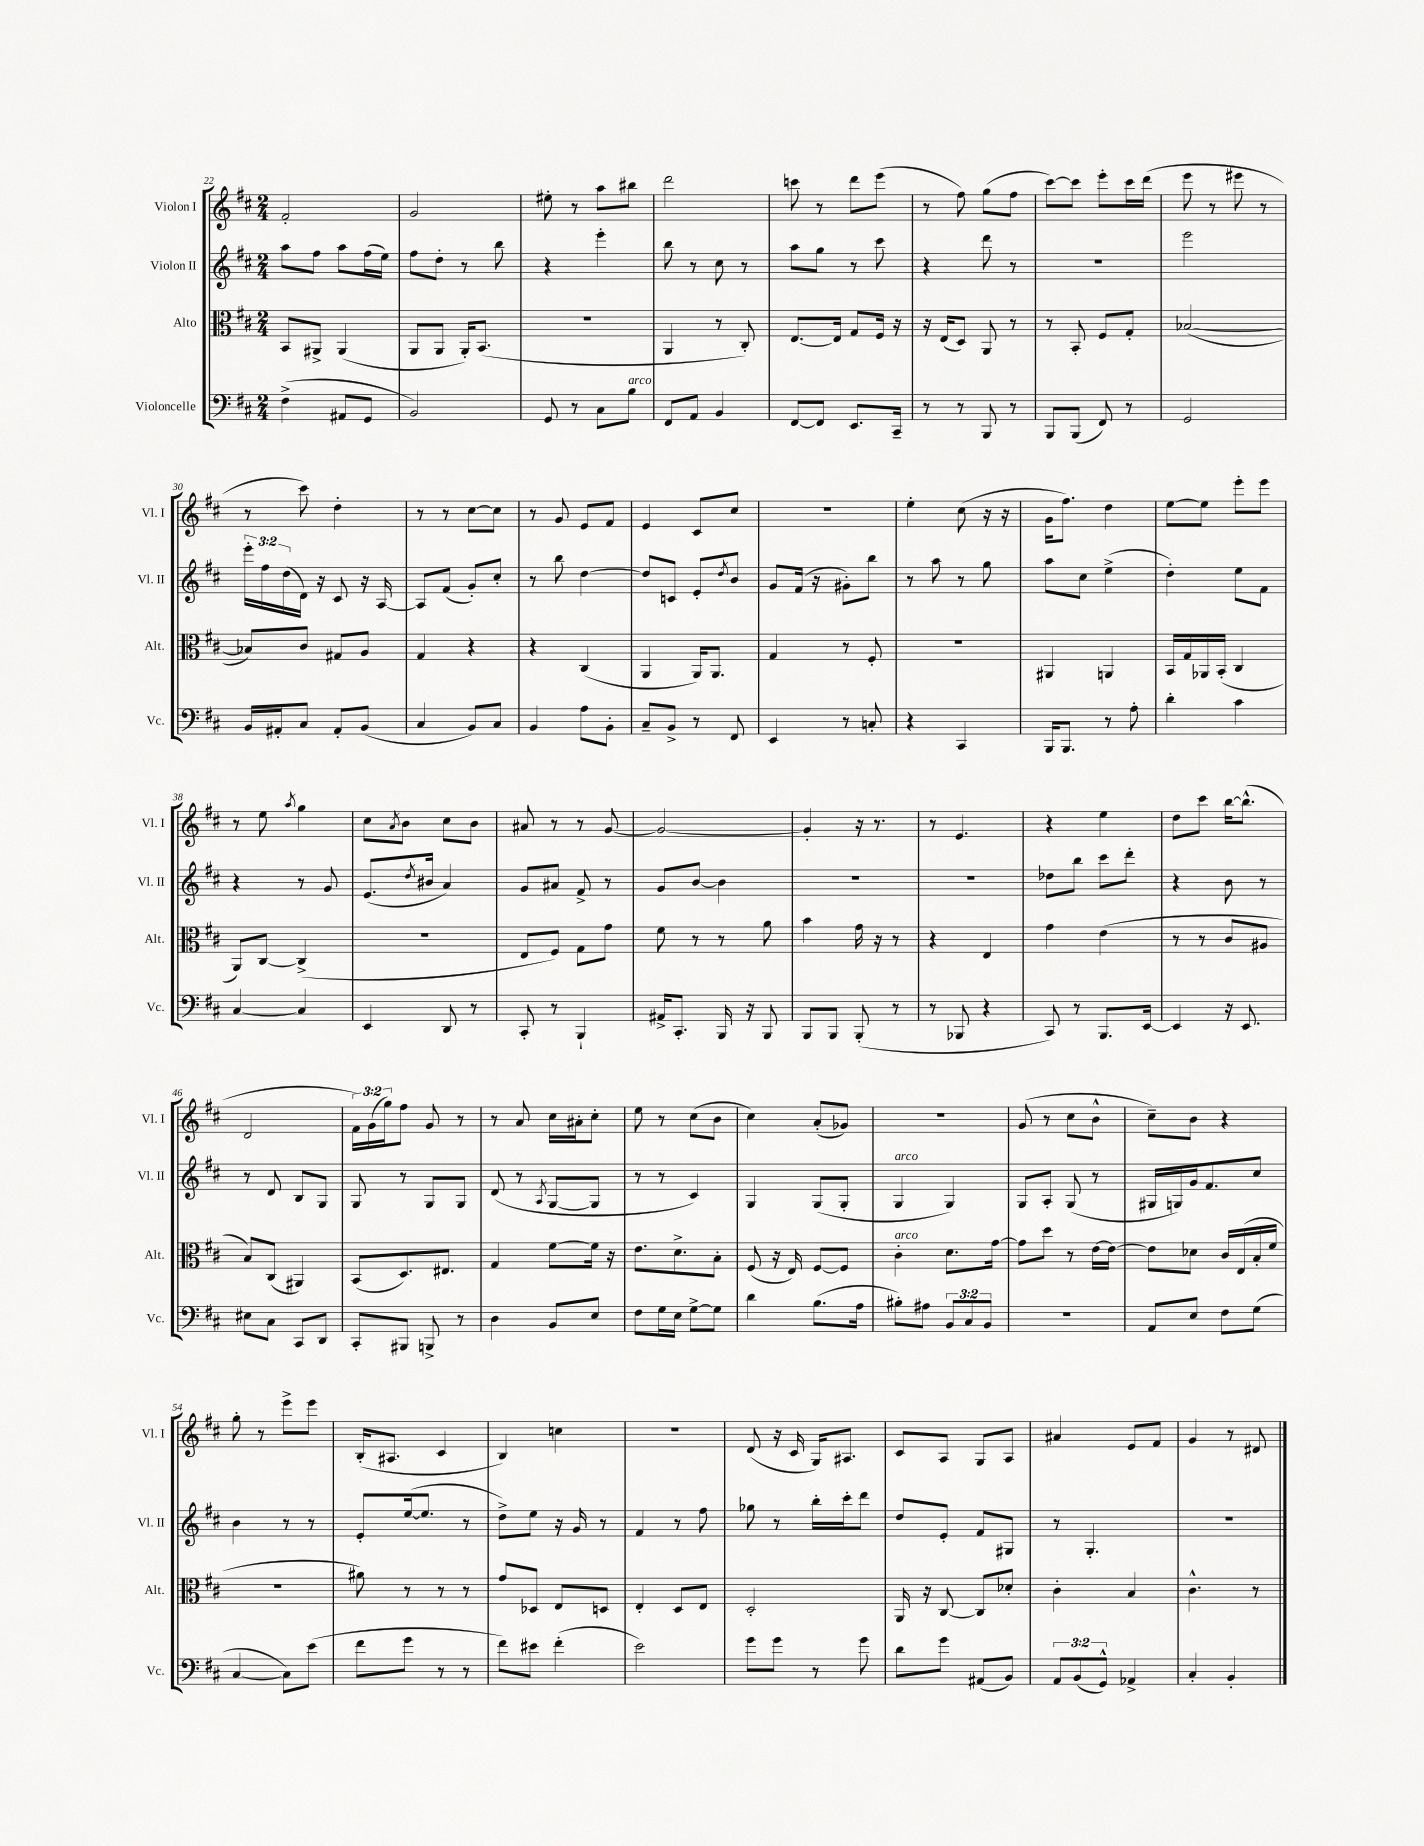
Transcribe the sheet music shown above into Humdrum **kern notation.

**kern	**kern	**kern	**kern
*staff4	*staff3	*staff2	*staff1
*clefF4	*clefC3	*clefG2	*clefG2
*k[f#c#]	*k[f#c#]	*k[f#c#]	*k[f#c#]
*M2/4	*M2/4	*M2/4	*M2/4
(4F#^	8BB	8aa	2f#'
.	8AA#^	8ff#	.
8AA#	(4AA#	8aa	.
8GG	.	(16ff#	.
.	.	16ee)	.
=	=	=	=
2BB)	8AA	8ff#	2g
.	8AA	8dd'	.
.	16AA')	8r	.
.	(8.BB	.	.
.	.	8bb	.
=	=	=	=
8GG	2r	4r	8ee#'
8r	.	.	8r
8C#	.	4eee'	8aa
8B	.	.	8bb#
=	=	=	=
8FF#	4AA	8bb	2ddd
8AA	.	8r	.
4BB	8r	8cc#	.
.	8C#')	8r	.
=	=	=	=
[8FF#	[8.E	8aa	8ccc
8FF#]	.	8gg	8r
.	16E]	.	.
8.EE	8G	8r	8ddd
.	16F#	8ccc#	(8eee
16CC#~	16r	.	.
=	=	=	=
8r	16r	4r	8r
.	(16E	.	.
8r	8D)	.	8ff#)
8BBB	8AA	8ddd	(8gg
8r	8r	8r	8ff#
=	=	=	=
8BBB	8r	2r	[8ccc#)
(8BBB	8BB'	.	8ccc#]
8FF#)	8F#	.	8eee'
8r	8G'	.	16ccc#
.	.	.	(16ddd
=	=	=	=
2GG	([2B-	2eee	8eee
.	.	.	8r
.	.	.	8eee#
.	.	.	8r
=	=	=	=
16BB	8B-])	24eee'	8r
.	.	24ff#	.
16AA#'	.	.	.
.	.	(24dd	.
8C#	8c#	16d)	8ccc#)
.	.	16r	.
8AA#'	8G#	8c#	4dd'
(8BB	8A	16r	.
.	.	[16A	.
=	=	=	=
4C#	4G	8A]	8r
.	.	(8f#	8r
8BB)	4r	8g')	[8cc#
8C#	.	8cc#'	8cc#]
=	=	=	=
4BB	4r	8r	8r
.	.	8bb	8g
8A	(4C#	[4dd	8e
8BB'	.	.	8f#
=	=	=	=
8C#~	4AA	8dd]	4e
8BB^	.	8c	.
8r	16AA)	8e'	8c#
.	8.AA	.	.
.	.	8qdd	.
8FF#	.	8b	8cc#
=	=	=	=
4EE	4G	8g	2r
.	.	(16f#	.
.	.	16r	.
8r	8r	8g#')	.
8C'	8F#'	8bb	.
=	=	=	=
4r	2r	8r	4ee'
.	.	8aa	.
4CC#	.	8r	(8cc#
.	.	8gg	16r
.	.	.	16r
=	=	=	=
16BBB	4AA#	8aa	16g
8.BBB	.	.	8.ff#)
.	.	8cc#	.
8r	4AA	(4ee^	4dd
8A'	.	.	.
=	=	=	=
4d'	16BB	4dd')	[8ee
.	16G	.	.
.	16AA-	.	8ee]
.	(16BB'	.	.
4c#	4C#	8ee	8eee'
.	.	8f#	8eee
=	=	=	=
[4C#	8AA)	4r	8r
.	[8C#	.	8ee
.	.	.	8qaa
4C#]	(4C#^]	8r	4gg
.	.	8g	.
=	=	=	=
4EE	2r	(8.e	8cc#
.	.	.	8qa
.	.	.	8b
.	.	8qdd	.
.	.	16b#	.
8DD	.	4a)	8cc#
8r	.	.	8b
=	=	=	=
8CC#'	8E	8g	8a#
8r	8F#)	8a#	8r
4BBB`	8G	8f#^	8r
.	8g	8r	[8g
=	=	=	=
16AA#^	8f#	8g	2g_
8.CC#'	.	.	.
.	8r	[8b	.
16BBB	8r	4b]	.
16r	.	.	.
8BBB	8a	.	.
=	=	=	=
8BBB	4b	2r	4g']
8BBB	.	.	.
(8BBB'	16g	.	16r
.	16r	.	8.r
8r	8r	.	.
=	=	=	=
8r	4r	2r	8r
8BBB-	.	.	4.e
4r	4E	.	.
=	=	=	=
8CC#)	4g	8dd-	4r
8r	.	8bb	.
8.BBB	(4e	8ccc#	4ee
.	.	8ddd'	.
[16EE	.	.	.
=	=	=	=
4EE]	8r	4r	8dd
.	8r	.	8ccc#
16r	8c#	8b	[16bb
8.EE	.	.	(8.bb^^]
.	8A#	8r	.
=	=	=	=
8E#	8B)	8r	2d
8C#	(8C#	8d	.
8CC#	4AA#)	8B	.
8DD	.	8G	.
=	=	=	=
8CC#'	(8BB	8G	24f#)
.	.	.	(24g
.	.	.	24gg)
8BBB#	8.D)	8r	8ff#
8BBB^	.	8G	8g
.	8.E#	.	.
8r	.	8G	8r
=	=	=	=
4D	4G	(8d	8r
.	.	8r	8a
.	.	8qA	.
8BB	[8f#	[8G	16cc#
.	.	.	16a#'
8E	16f#]	8G]	8cc#'
.	16r	.	.
=	=	=	=
8F#	8.e	8r	8ee
16G	.	8r	8r
16E	8.d^	.	.
[8G^	.	4c#)	(8cc#
8G]	8B'	.	8b
=	=	=	=
4d	(8F#	4G	4cc#)
.	16r	.	.
.	16E)	.	.
(8.B	[8F#	(8G	(8a'
.	8F#]	8G'	8g-)
16A	.	.	.
=	=	=	=
8B#')	4c#'	4G	2r
8A#	.	.	.
12BB	8.d	4G)	.
12C#	.	.	.
12BB	.	.	.
.	[16g	.	.
=	=	=	=
2r	8g]	8G	(8g
.	8dd	8A'	8r
.	8r	(8G	8cc#
.	[16e	8r	8b^^
.	16e_	.	.
=	=	=	=
8AA	8e]	16G#	8cc#~)
.	.	16G)	.
8E	8d-	16g	8b
.	.	8.f#	.
8F#	16c#	.	4r
.	(16E	.	.
(8G	16B'	8cc#	.
.	16f#	.	.
=	=	=	=
[4C#	2r	4b	8gg'
.	.	.	8r
8C#])	.	8r	8eee^
(8e	.	8r	8eee
=	=	=	=
8f#	8a#)	8e'	(16B'
.	.	.	8.A#
8g	8r	([16ee	.
.	.	8.ee]	.
8r	8r	.	4c#
8r	8r	8r	.
=	=	=	=
8f#)	8g	8dd^)	4B)
8e#	8D-	8ee	.
(4f#'	8E	16r	4cc
.	.	16g	.
.	8D	8r	.
=	=	=	=
2e)	4E'	4f#	2r
.	8D	8r	.
.	8E	8ff#	.
=	=	=	=
8g	2D'	8gg-	(8d
8g	.	8r	16r
.	.	.	16c#
8r	.	16bb'	16G)
.	.	16ccc#'	8.A#
8g	.	8ddd	.
=	=	=	=
8d	16AA	8dd	8c#
.	16r	.	.
8g	[8C#	8e'	8A
(8AA#	8C#]	8f#	8G
8BB)	8d-'	8G#	8A
=	=	=	=
12AA	4c#'	8r	4a#
(12BB	.	.	.
.	.	4.G'	.
12GG^^)	.	.	.
4AA-^	4B	.	8e
.	.	.	8f#
=	=	=	=
4C#'	4.c#^^	2r	4g
4BB'	.	.	8r
.	8r	.	8d#
==	==	==	==
*-	*-	*-	*-
